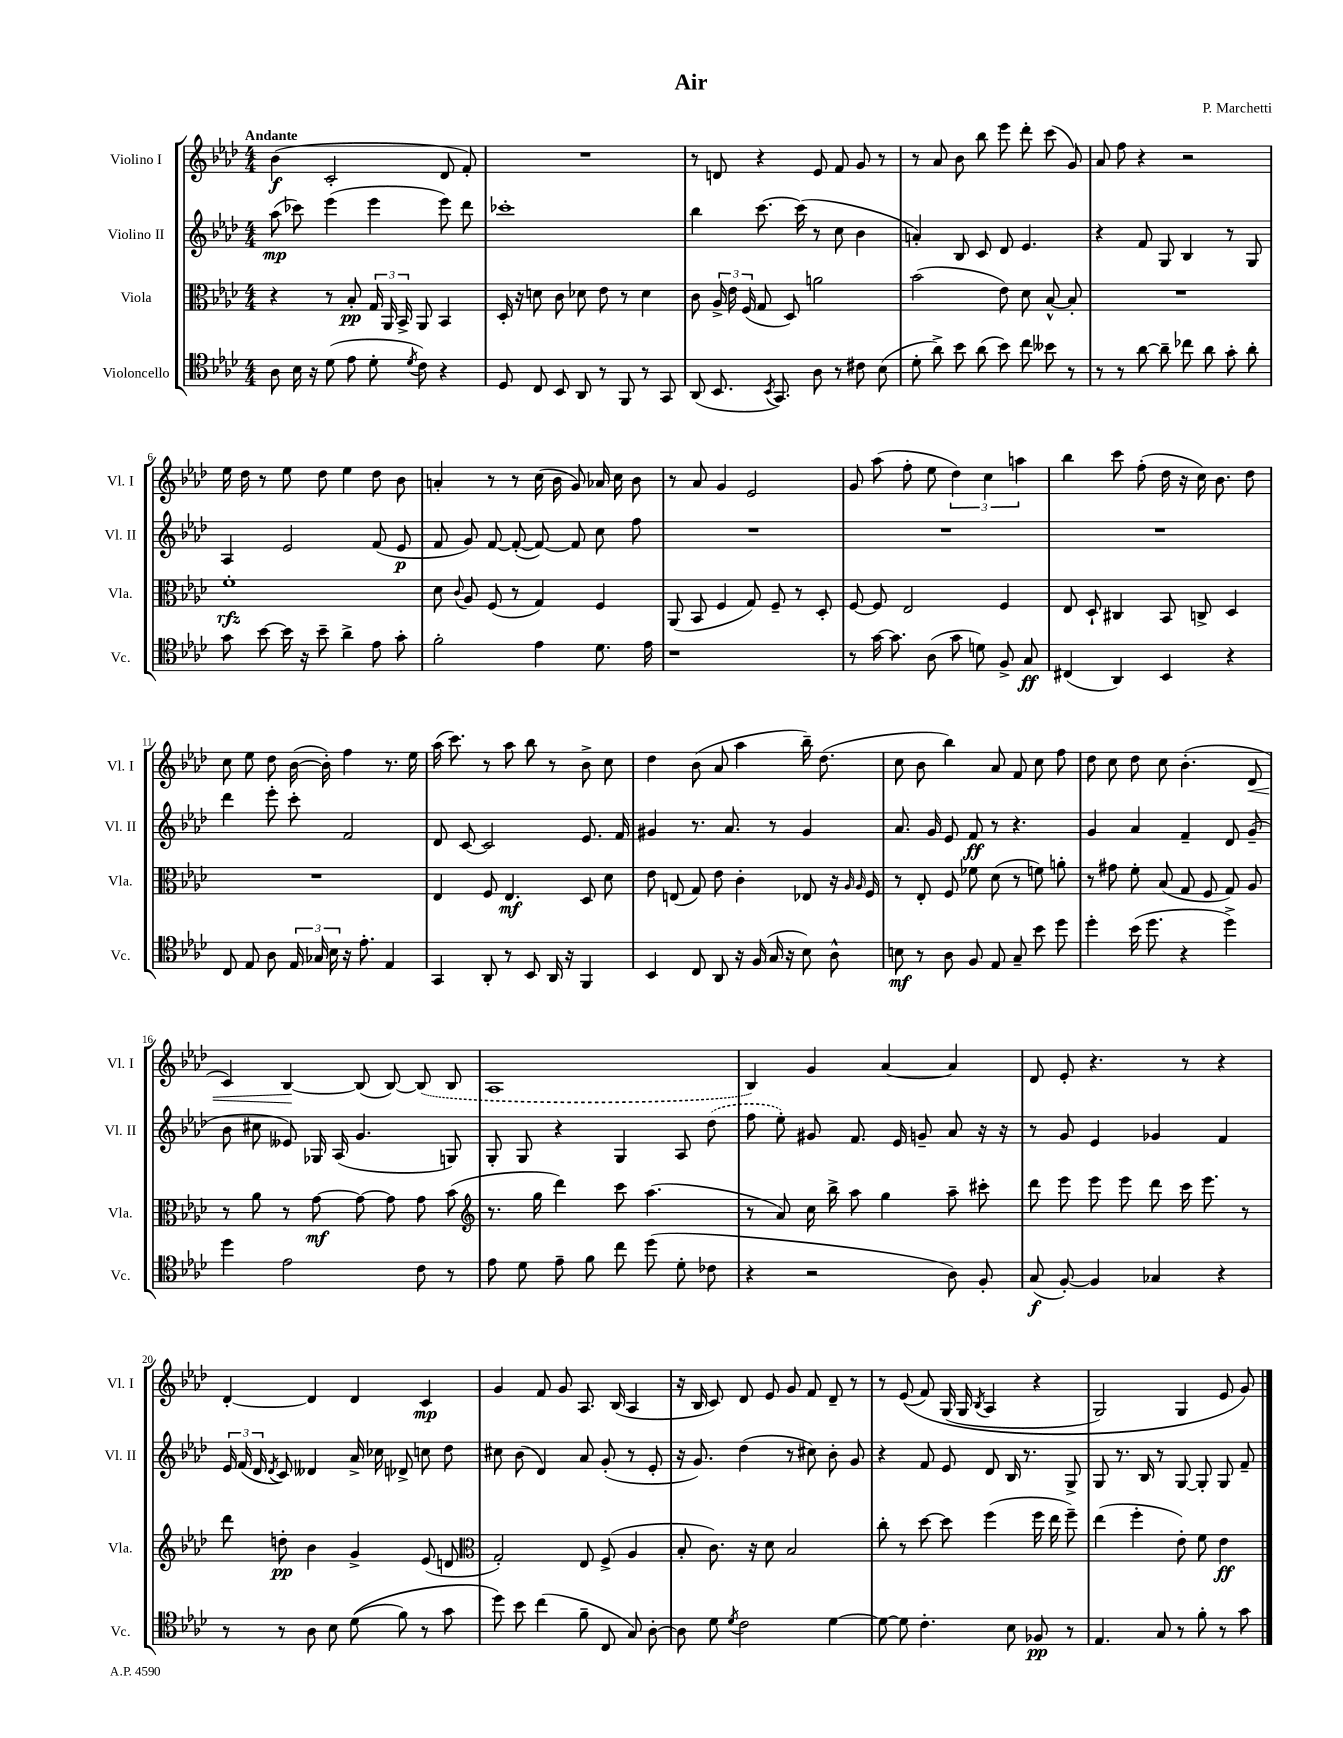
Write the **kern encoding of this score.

**kern	**dynam	**kern	**dynam	**kern	**dynam	**kern	**dynam
*part4	*part4	*part3	*part3	*part2	*part2	*part1	*part1
*staff4	*staff4	*staff3	*staff3	*staff2	*staff2	*staff1	*staff1
*I"Violoncello	*	*I"Viola	*	*I"Violino II	*	*I"Violino I	*
*I'Vc.	*	*I'Vla.	*	*I'Vl. II	*	*I'Vl. I	*
*clefC4	*	*clefC3	*	*clefG2	*	*clefG2	*
*k[b-e-a-d-]	*	*k[b-e-a-d-]	*	*k[b-e-a-d-]	*	*k[b-e-a-d-]	*
*M4/4	*	*M4/4	*	*M4/4	*	*M4/4	*
=1	=1	=1	=1	=1	=1	=1	=1
!	!	!	!	!	!	!LO:TX:a:B:t=Andante	!
8A-\	.	4r	.	(8aa-\	mp	(4b-\	f
16B-\	.	.	.	8ccc-X\)	.	.	.
16r	.	.	.	.	.	.	.
(8d-\	.	8r	.	(4eee-\	.	2c'/	.
8e-\	.	8B-'/	pp	.	.	.	.
8d-'\	.	24G/	.	4eee-\	.	.	.
.	.	24AA-/	.	.	.	.	.
.	.	24BB-^/	.	.	.	.	.
8qd-/	.	.	.	.	.	.	.
8c\)	.	8AA-/	.	.	.	.	.
4r	.	4BB-/	.	8eee-\)	.	8d-/	.
.	.	.	.	8ddd-\	.	8f'/)	.
=2	=2	=2	=2	=2	=2	=2	=2
8D-/	.	16D-'/	.	1ccc-X'	.	1r	.
.	.	16r	.	.	.	.	.
8C/	.	8dn\	.	.	.	.	.
8BB-/	.	8c\	.	.	.	.	.
8AA-/	.	8d-X\	.	.	.	.	.
8r	.	8e-\	.	.	.	.	.
8FF/	.	8r	.	.	.	.	.
8r	.	4d-\	.	.	.	.	.
8GG/	.	.	.	.	.	.	.
=3	=3	=3	=3	=3	=3	=3	=3
(8AA-/	.	8c\	.	4bb-\	.	8r	.
8.BB-/	.	24A-^/	.	.	.	8dn/	.
.	.	24e-\	.	.	.	.	.
.	.	(24F/	.	.	.	.	.
.	.	8G/	.	[8.ccc\	.	4r	.
8qBB-/	.	.	.	.	.	.	.
8.GG/)	.	.	.	.	.	.	.
.	.	8D-/)	.	.	.	.	.
.	.	.	.	(16ccc\]	.	.	.
8A-\	.	2an\	.	8r	.	8e-/	.
8r	.	.	.	8cc\	.	8f/	.
8c#X\	.	.	.	4b-\	.	8g/	.
(8B-\	.	.	.	.	.	8r	.
=4	=4	=4	=4	=4	=4	=4	=4
8d-'\	.	(2b-\	.	4an'/)	.	8r	.
8a-^\)	.	.	.	.	.	8a-/	.
8b-\	.	.	.	8B-/	.	8b-\	.
(8a-\	.	.	.	8c/	.	8bb-\	.
8b-\)	.	8e-\)	.	8d-/	.	8eee-\	.
8cc\	.	8d-\	.	4.e-/	.	8ddd-'\	.
8b--X\	.	[8B-^^/	.	.	.	(8ccc\	.
8r	.	8B-'/]	.	.	.	8g/)	.
=5	=5	=5	=5	=5	=5	=5	=5
8r	.	1r	.	4r	.	8a-/	.
8r	.	.	.	.	.	8ff\	.
[8a-\	.	.	.	8f/	.	4r	.
8a-~\]	.	.	.	8G/	.	.	.
8cc-X\	.	.	.	4B-/	.	2r	.
8a-\	.	.	.	.	.	.	.
8g'\	.	.	.	8r	.	.	.
8a-'\	.	.	.	8G/	.	.	.
!!LO:LB:g=z
=6	=6	=6	=6	=6	=6	=6	=6
8g\	.	1f'	rfz	4A-/	.	16ee-\	.
.	.	.	.	.	.	16dd-\	.
[8b-\	.	.	.	.	.	8r	.
16b-\]	.	.	.	2e-/	.	8ee-\	.
16r	.	.	.	.	.	.	.
8b-~\	.	.	.	.	.	8dd-\	.
4a-^\	.	.	.	.	.	4ee-\	.
8e-\	.	.	.	(8f/	.	8dd-\	.
8g'\	.	.	.	8e-/	p	8b-\	.
=7	=7	=7	=7	=7	=7	=7	=7
2f'\	.	8d-\	.	8f/	.	4an'/	.
.	.	8qqc/	.	.	.	.	.
.	.	8A-/	.	8g/)	.	.	.
.	.	(8F/	.	[8f/	.	8r	.
.	.	8r	.	(8f'/_	.	8r	.
4e-\	.	4G/)	.	8f/_)	.	(16cc\	.
.	.	.	.	.	.	16b-\	.
.	.	.	.	8f/]	.	8g/)	.
8.d-\	.	4F/	.	8cc\	.	16a-X/	.
.	.	.	.	.	.	16cc\	.
.	.	.	.	8ff\	.	8b-\	.
16e-\	.	.	.	.	.	.	.
=8	=8	=8	=8	=8	=8	=8	=8
1r	.	(8AA-/	.	1r	.	8r	.
.	.	8BB-/	.	.	.	8a-/	.
.	.	4F/	.	.	.	4g/	.
.	.	8G/)	.	.	.	2e-/	.
.	.	8F~/	.	.	.	.	.
.	.	8r	.	.	.	.	.
.	.	8D-'/	.	.	.	.	.
=9	=9	=9	=9	=9	=9	=9	=9
8r	.	[8F/	.	1r	.	8g/	.
[16g\	.	8F/]	.	.	.	(8aa-\	.
8.g\]	.	.	.	.	.	.	.
.	.	2E-/	.	.	.	8ff'\	.
(8A-\	.	.	.	.	.	8ee-\	.
8g\	.	.	.	.	.	6dd-\)	.
8dn\)	.	.	.	.	.	.	.
.	.	.	.	.	.	6cc\	.
8F^/	.	4F/	.	.	.	.	.
.	.	.	.	.	.	6aan\	.
8G/	ff	.	.	.	.	.	.
=10	=10	=10	=10	=10	=10	=10	=10
(4C#X/	.	8E-/	.	1r	.	4bb-\	.
.	.	8D-`/	.	.	.	.	.
4AA-/)	.	4C#X/	.	.	.	8ccc\	.
.	.	.	.	.	.	(8ff'\	.
4BB-/	.	8BB-/	.	.	.	16dd-\	.
.	.	.	.	.	.	16r	.
.	.	8Cn^/	.	.	.	16cc\)	.
.	.	.	.	.	.	8.b-\	.
4r	.	4D-/	.	.	.	.	.
.	.	.	.	.	.	8dd-\	.
!!LO:LB:g=z
=11	=11	=11	=11	=11	=11	=11	=11
8C/	.	1r	.	4ddd-\	.	8cc\	.
8E-/	.	.	.	.	.	8ee-\	.
8A-\	.	.	.	8eee-'\	.	8dd-\	.
24E-/	.	.	.	8ccc'\	.	([16b-\	.
24G-X/	.	.	.	.	.	.	.
.	.	.	.	.	.	16b-'\])	.
24B-\	.	.	.	.	.	.	.
16r	.	.	.	2f/	.	4ff\	.
8.e-'\	.	.	.	.	.	.	.
4E-/	.	.	.	.	.	8.r	.
.	.	.	.	.	.	16ee-\	.
=12	=12	=12	=12	=12	=12	=12	=12
4GG/	.	4E-/	.	8d-/	.	(16aa-\	.
.	.	.	.	.	.	8.ccc\)	.
.	.	.	.	[8c/	.	.	.
8AA-'/	.	8F/	.	2c/]	.	8r	.
8r	.	4.E-/	mf	.	.	8aa-\	.
8BB-/	.	.	.	.	.	8bb-\	.
16AA-/	.	.	.	.	.	8r	.
16r	.	.	.	.	.	.	.
4FF/	.	8D-/	.	8.e-/	.	8b-^\	.
.	.	8d-\	.	.	.	8cc\	.
.	.	.	.	16f/	.	.	.
=13	=13	=13	=13	=13	=13	=13	=13
4BB-/	.	8e-\	.	4g#X/	.	4dd-\	.
.	.	(8En/	.	.	.	.	.
8C/	.	8G/)	.	8.r	.	(8b-\	.
8AA-/	.	8e-\	.	.	.	8a-/	.
.	.	.	.	8.a-/	.	.	.
16r	.	4c'\	.	.	.	4aa-\	.
(16F/	.	.	.	.	.	.	.
16G/	.	.	.	8r	.	.	.
16r	.	.	.	.	.	.	.
8B-\)	.	8E-X/	.	4g#/	.	16bb-~\)	.
.	.	.	.	.	.	(8.dd-\	.
8A-^^\	.	16r	.	.	.	.	.
.	.	16qqA-/	.	.	.	.	.
.	.	16qqA-/	.	.	.	.	.
.	.	16F/	.	.	.	.	.
=14	=14	=14	=14	=14	=14	=14	=14
8Bn\	mf	8r	.	8.a-/	.	8cc\	.
8r	.	8E-'/	.	.	.	8b-\	.
.	.	.	.	16g/	.	.	.
8A-\	.	8F/	.	8e-/	.	4bb-\)	.
8F/	.	8f-X\	.	8f/	ff	.	.
8E-/	.	(8d-\	.	8r	.	8a-/	.
8G~/	.	8r	.	4.r	.	8f/	.
8b-\	.	8fn\)	.	.	.	8cc\	.
8dd-\	.	8an'\	.	.	.	8ff\	.
=15	=15	=15	=15	=15	=15	=15	=15
4dd-'\	.	8r	.	4g/	.	8dd-\	.
.	.	8g#X\	.	.	.	8cc\	.
(16b-\	.	8f'\	.	4a-/	.	8dd-\	.
8.dd-\	.	.	.	.	.	.	.
.	.	(8B-/	.	.	.	8cc\	.
4r	.	8G/	.	4f~/	.	(4.b-'\	.
.	.	8F/	.	.	.	.	.
4dd-^\)	.	8G/)	.	8d-/	.	.	.
!	!	!	!	!	!	!	!LO:HP:b
.	.	8A-/	.	(8g~/	.	8d-/	<
!!LO:LB:g=z
=16	=16	=16	=16	=16	=16	=16	=16
4dd-\	.	8r	.	8b-\	.	4c/)	.
.	.	8a-\	.	8cc#X\	.	.	.
2e-\	.	8r	.	8e--X/)	.	[4B-/	.
.	.	[8g\	mf	16G-X/	.	.	.
.	.	.	.	(16A-/	.	.	.
.	.	8g\_	.	4.g/	.	(8B-/]	[
.	.	8g\]	.	.	.	[8B-/)	.
8c\	.	8g\	.	.	.	(8B-/]	.
8r	.	(8b-\	.	8Gn/)	.	8B-/	.
=17	=17	=17	=17	=17	=17	=17	=17
*	*	*clefG2	*	*	*	*	*
8e-\	.	8.r	.	8G'/	.	1A-	.
8d-\	.	.	.	8G/	.	.	.
.	.	16gg\	.	.	.	.	.
8e-~\	.	4ddd-\)	.	4r	.	.	.
8f\	.	.	.	.	.	.	.
8cc\	.	8ccc\	.	4G/	.	.	.
(8dd-\	.	(4.aa-\	.	.	.	.	.
8d-'\	.	.	.	8A-/	.	.	.
8c-X\	.	.	.	(8dd-\	.	.	.
=18	=18	=18	=18	=18	=18	=18	=18
4r	.	8r	.	8ff\	.	4B-/)	.
.	.	8a-/)	.	8ee-'\)	.	.	.
2r	.	16cc\	.	8g#X/	.	4g/	.
.	.	16bb-^\	.	.	.	.	.
.	.	8aa-\	.	8.f/	.	.	.
.	.	4gg\	.	.	.	[4a-/	.
.	.	.	.	16e-/	.	.	.
.	.	.	.	8gn~/	.	.	.
8A-\)	.	8aa-~\	.	8a-/	.	4a-/]	.
8F'/	.	8ccc#X'\	.	16r	.	.	.
.	.	.	.	16r	.	.	.
=19	=19	=19	=19	=19	=19	=19	=19
(8G/	f	8ddd-\	.	8r	.	8d-/	.
[8F'/)	.	8eee-\	.	8g/	.	8e-'/	.
4F/]	.	8eee-\	.	4e-/	.	4.r	.
.	.	8eee-\	.	.	.	.	.
4G-X/	.	8ddd-\	.	4g-X/	.	.	.
.	.	16ccc\	.	.	.	8r	.
.	.	8.eee-\	.	.	.	.	.
4r	.	.	.	4f/	.	4r	.
.	.	8r	.	.	.	.	.
!!LO:LB:g=z
=20	=20	=20	=20	=20	=20	=20	=20
8r	.	8ddd-\	.	24e-/	.	[4d-'/	.
.	.	.	.	(24f/	.	.	.
.	.	.	.	24d-/	.	.	.
.	.	.	.	8qd-/	.	.	.
8r	.	8ddn'\	pp	8c/)	.	.	.
8A-\	.	4b-\	.	4d--X/	.	4d-/]	.
8B-\	.	.	.	.	.	.	.
((8d-\	.	4g^/	.	16a-^/	.	4d-/	.
.	.	.	.	16cc-X\	.	.	.
8f\)	.	.	.	8d-X^/	.	.	.
8r	.	(8e-/	.	8ccn\	.	4c/	mp
8g\	.	8dn/	.	8dd-\	.	.	.
=21	=21	=21	=21	=21	=21	=21	=21
*	*	*clefC3	*	*	*	*	*
8dd-\)	.	2G'/)	.	8cc#X\	.	4g/	.
8b-\	.	.	.	(8b-\	.	.	.
(4cc\	.	.	.	4d-/)	.	8f/	.
.	.	.	.	.	.	8g/	.
8f~\	.	8E-/	.	8a-/	.	8.A-/	.
8C/	.	(8F^/	.	(8g'/	.	.	.
.	.	.	.	.	.	(16B-/	.
8G/)	.	4A-/	.	8r	.	4A-/	.
[8A-'\	.	.	.	8e-'/	.	.	.
=22	=22	=22	=22	=22	=22	=22	=22
8A-\]	.	8B-'/	.	16r	.	16r	.
.	.	.	.	8.g/)	.	16B-/	.
8d-\	.	8.c\)	.	.	.	8c/)	.
8qd-/	.	.	.	.	.	.	.
2c\	.	.	.	(4dd-\	.	8d-/	.
.	.	16r	.	.	.	.	.
.	.	8d-\	.	.	.	8e-/	.
.	.	2B-/	.	8r	.	8g/	.
.	.	.	.	8cc#X\)	.	8f/	.
[4d-\	.	.	.	8b-'\	.	8d-~/	.
.	.	.	.	8g/	.	8r	.
=23	=23	=23	=23	=23	=23	=23	=23
8d-\_	.	8cc'\	.	4r	.	8r	.
8d-\]	.	8r	.	.	.	((8e-/	.
4.c'\	.	[8dd-\	.	8f/	.	8f/)	.
.	.	8dd-\]	.	8e-/	.	(16G/	.
.	.	.	.	.	.	16G/	.
.	.	.	.	.	.	8qB-/	.
.	.	(4ff\	.	8d-/	.	4A-/	.
8B-\	.	.	.	16B-/	.	.	.
.	.	.	.	8.r	.	.	.
8F-X/	pp	16ff\	.	.	.	4r	.
.	.	16ee-\	.	.	.	.	.
8r	.	8ff~\)	.	8G^/	.	.	.
=24	=24	=24	=24	=24	=24	=24	=24
4.E-/	.	(4ee-\	.	8G/	.	2G/)	.
.	.	.	.	8.r	.	.	.
.	.	4ff'\	.	.	.	.	.
.	.	.	.	16B-/	.	.	.
8G/	.	.	.	8r	.	.	.
8r	.	8e-'\)	.	[8G/	.	4G/	.
8f'\	.	8f\	.	8G'/]	.	.	.
8r	.	4e-\	ff	8G/	.	8e-/	.
8g\	.	.	.	8f~/	.	8g/)	.
==	==	==	==	==	==	==	==
*-	*-	*-	*-	*-	*-	*-	*-
